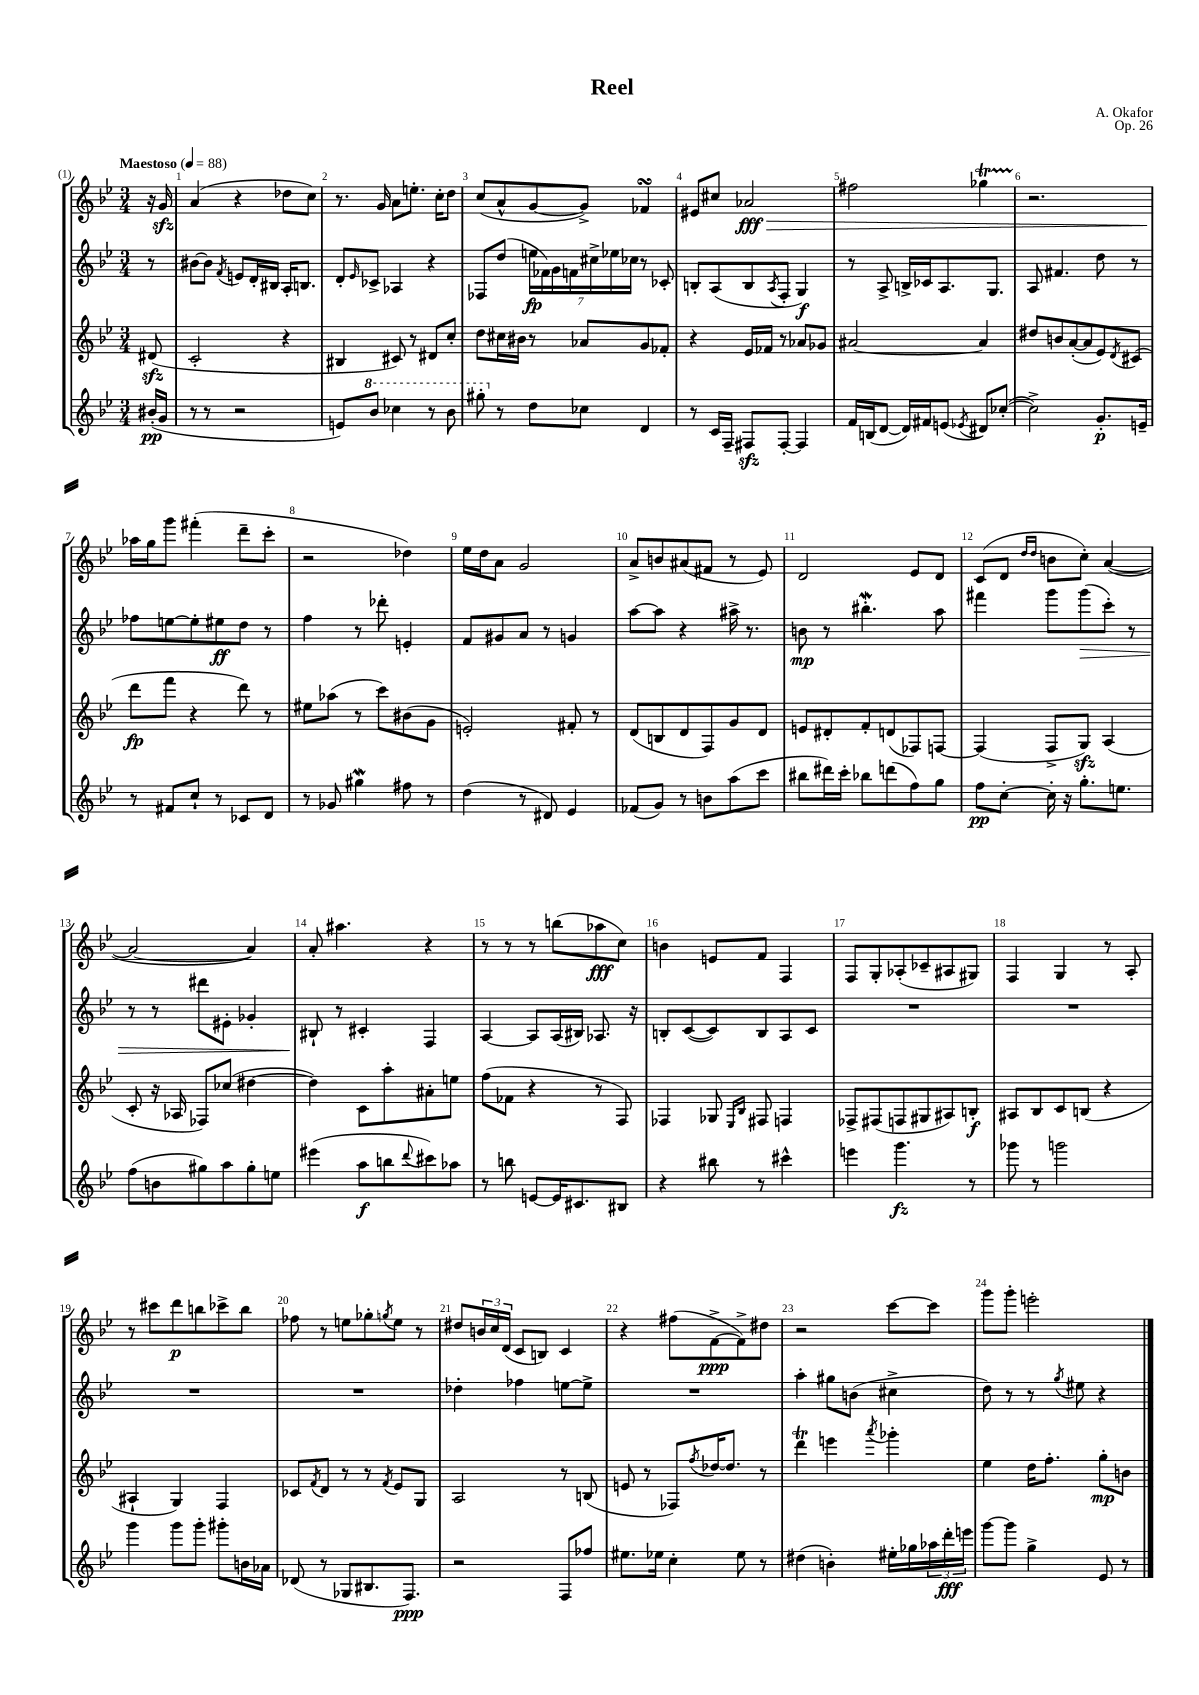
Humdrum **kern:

**kern	**dynam	**kern	**dynam	**kern	**dynam	**kern	**dynam
*part4	*part4	*part3	*part3	*part2	*part2	*part1	*part1
*staff4	*staff4	*staff3	*staff3	*staff2	*staff2	*staff1	*staff1
*clefG2	*	*clefG2	*	*clefG2	*	*clefG2	*
*k[b-e-]	*	*k[b-e-]	*	*k[b-e-]	*	*k[b-e-]	*
*M3/4	*	*M3/4	*	*M3/4	*	*M3/4	*
*MM88	*	*MM88	*	*MM88	*	*MM88	*
=	=	=	=	=	=	=	=
!	!	!	!	!	!	!LO:TX:a:B:t=Maestoso	!
(16b#X'/LL	pp	(8d#Xzz/	.	8r	.	16r	.
16g/JJ	.	.	.	.	.	16gzz/	.
=1	=1	=1	=1	=1	=1	=1	=1
8r	.	2c'/	.	[8b#X\L	.	(4a/	.
8r	.	.	.	8b#\J]	.	.	.
.	.	.	.	8qf/	.	.	.
2r	.	.	.	8en/L	.	4r	.
.	.	.	.	16d'/L	.	.	.
.	.	.	.	16B#X/JJ	.	.	.
.	.	4r	.	16A'/KL	.	8dd-X\L	.
.	.	.	.	8.Bn/J	.	.	.
.	.	.	.	.	.	8cc\J)	.
=2	=2	=2	=2	=2	=2	=2	=2
8en/L)	.	4B#X/	.	8d'/L	.	8.r	.
.	.	.	.	16qqe-/	.	.	.
*8va	*	*	*	*	*	*	*
8bb-/J	.	.	.	8c-X^/J	.	.	.
.	.	.	.	.	.	16g/	.
4ccc-X\	.	8c#X/)	.	4A-X/	.	8a\L	.
.	.	8r	.	.	.	8.een'\J	.
8r	.	8d#X/L	.	4r	.	.	.
.	.	.	.	.	.	16cc'\KL	.
8bb-\	.	8cc'/J	.	.	.	8dd\J	.
=3	=3	=3	=3	=3	=3	=3	=3
8ggg#X'\	.	8dd\L	.	8F-X/L	.	(8cc/L	.
*X8va	*	*	*	*	*	*	*
8r	.	16cc#X\L	.	(8dd/J	.	8a^^/	.
.	.	16b#X\JJ	.	.	.	.	.
8dd\L	.	8r	.	28een\LL	fp	[8g/	.
.	.	.	.	28f-X\)	.	.	.
.	.	.	.	28g\	.	.	.
.	.	.	.	28fn\	.	.	.
8cc-X\J	.	8a-X/L	.	.	.	8g^/J])	.
.	.	.	.	28cc#X^\	.	.	.
.	.	.	.	28ee-X\	.	.	.
.	.	.	.	28cc-X\JJ	.	.	.
4d/	.	8g/	.	8r	.	4f-XsSSs/	.
.	.	8f-X'/J	.	8c-X'/	.	.	.
=4	=4	=4	=4	=4	=4	=4	=4
8r	.	4r	.	8Bn'/L	.	8e#X/L	.
16c/LL	.	.	.	(8A/	.	8cc#X/J	.
16F~/JJ	.	.	.	.	.	.	.
!	!	!	!	!	!	!	!LO:HP:b
8F#Xzz/L	.	16e-/LL	.	8B/	.	2a-X/	> fff
.	.	16f-X/JJ	.	.	.	.	.
.	.	.	.	8qA/	.	.	.
[8F#'/J	.	8r	.	8F'/J	.	.	.
4F#/]	.	8a-X/L	.	4G/)	f	.	.
.	.	8g-X/J	.	.	.	.	.
=5	=5	=5	=5	=5	=5	=5	=5
16f/LL	.	[2a#X/	.	8r	.	2ff#X\	.
(16Bn/J	.	.	.	.	.	.	.
[8d/J	.	.	.	8A^/	.	.	.
16d/LL])	.	.	.	16Bn^/LL	.	.	.
16f#X/J	.	.	.	16c-X/J	.	.	.
(8en/J	.	.	.	8.A/	.	.	.
8qe-X/	.	.	.	.	.	.	.
8d#X/L)	.	4a#/]	.	.	.	4gg-XT\	.
.	.	.	.	8.G/J	.	.	.
([8cc-X'/J	.	.	.	.	.	.	.
=6	=6	=6	=6	=6	=6	=6	=6
2cc-^\])	.	8dd#X/L	.	8A/	.	2.r	.
.	.	8bn/	.	4.f#X/	.	.	.
.	.	([8a'/	.	.	.	.	.
.	.	8a/]	.	.	.	.	.
8.g'/L	p	8e-/)	.	8dd\	.	.	.
.	.	8qd/	.	.	.	.	.
.	.	(8c#X/J	.	8r	.	.	.
16en~/Jk	.	.	.	.	.	.	.
!!LO:LB:g=z
=7	=7	=7	=7	=7	=7	=7	=7
8r	.	8ddd\L	fp	8ff-X\L	.	16aa-X\LL	.
.	.	.	.	.	.	16gg\J	]
8f#X/L	.	8fff\J	.	[8een\	.	8ggg\J	.
8cc`/J	.	4r	.	8ee'\]	.	(4fff#X'\	.
8r	.	.	.	8ee#X\	ff	.	.
8c-X/L	.	8ddd\)	.	8dd\J	.	8ddd~\L	.
8d/J	.	8r	.	8r	.	8ccc'\J	.
=8	=8	=8	=8	=8	=8	=8	=8
8r	.	8ee#X\L	.	4ff\	.	2r	.
8g-X/	.	(8aa-X\J	.	.	.	.	.
4gg#XW\	.	8r	.	8r	.	.	.
.	.	8ccc\L)	.	8ddd-X'\	.	.	.
8ff#X\	.	(8b#X\	.	4en'/	.	4dd-X\)	.
8r	.	8g\J	.	.	.	.	.
=9	=9	=9	=9	=9	=9	=9	=9
(4dd\	.	2en'/)	.	8f/L	.	16ee-\LL	.
.	.	.	.	.	.	16dd\J	.
.	.	.	.	8g#X/	.	8a\J	.
8r	.	.	.	8a/J	.	2g/	.
8d#X/)	.	.	.	8r	.	.	.
4e-/	.	8f#X'/	.	4gn/	.	.	.
.	.	8r	.	.	.	.	.
=10	=10	=10	=10	=10	=10	=10	=10
(8f-X/L	.	(8d/L	.	[8aa\L	.	8a^/L	.
8g/J)	.	8Bn/	.	8aa\J]	.	8bn/	.
8r	.	8d/	.	4r	.	(8a#X/	.
8bn\L	.	8F/)	.	.	.	8f#X/J	.
(8aa\	.	8g/	.	16aa#X^\	.	8r	.
.	.	.	.	8.r	.	.	.
8ccc\J	.	8d/J	.	.	.	8e-/)	.
=11	=11	=11	=11	=11	=11	=11	=11
8bb#X\L	.	8en/L	.	8bn\	mp	2d/	.
16ddd#X\L)	.	8d#X'/	.	8r	.	.	.
16ccc'\JJ	.	.	.	.	.	.	.
8bb-X\L	.	8f'/	.	4.bb#XW'\	.	.	.
(8dddn\	.	(8dn/	.	.	.	.	.
8ff\)	.	8F-X/)	.	.	.	8e-/L	.
8gg\J	.	[8Fn/J	.	8aa\	.	8d/J	.
=12	=12	=12	=12	=12	=12	=12	=12
8ff\L	pp	(4F/]	.	4fff#X\	.	(8c/L	.
[8cc'\J	.	.	.	.	.	8d/J	.
.	.	.	.	.	.	16qqdd/LL	.
.	.	.	.	.	.	16qqdd/JJ	.
16cc'\]	.	8F^/L	.	8ggg\L	.	8bn\L	.
16r	.	.	.	.	.	.	.
!	!	!	!	!	!LO:HP:b	!	!
8.gg'\L	.	8Gzz/J)	.	(8ggg\	>	8cc'\J)	.
.	.	(4A/	.	8ccc'\J)	.	([4a/	.
8.een\J	.	.	.	.	.	.	.
.	.	.	.	8r	.	.	.
!!LO:LB:g=z
=13	=13	=13	=13	=13	=13	=13	=13
(8ff\L	.	8c'/	.	8r	.	2a/_	.
8bn\	.	16r	.	8r	.	.	.
.	.	16A-X/	.	.	.	.	.
8gg#X\)	.	8F-X/L)	.	8ddd#X\L	.	.	.
8aa\	.	(8cc-X/J	.	8e#X'\J	.	.	.
8gg#'\	.	[4dd#X\	.	4g-X'/	.	4a/])	.
8een\J	.	.	.	.	.	.	.
=14	=14	=14	=14	=14	=14	=14	=14
(4eee#X\	.	4dd#\])	.	8B#X`/	.	8a'/	.
.	.	.	.	8r	]	4.aa#X\	.
8aa\L	f	8c\L	.	4c#X'/	.	.	.
8bbn\	.	8aa'\	.	.	.	.	.
8qqddd/	.	.	.	.	.	.	.
8ccc#X\)	.	8a#X'\	.	4F/	.	4r	.
8aa-X\J	.	8een\J	.	.	.	.	.
=15	=15	=15	=15	=15	=15	=15	=15
8r	.	(8ff\L	.	[4A/	.	8r	.
8bbn\	.	8f-X\J	.	.	.	8r	.
[8en/L	.	4r	.	8A/L]	.	8r	.
16e/K]	.	.	.	(16A/L	.	(8bbn\L	.
8.c#X/	.	.	.	16B#X/JJ)	.	.	.
.	.	8r	.	8.A-X/	.	8aa-X\	fff
8B#X/J	.	8F/)	.	.	.	8cc\J)	.
.	.	.	.	16r	.	.	.
=16	=16	=16	=16	=16	=16	=16	=16
4r	.	4F-X/	.	8Bn'/L	.	4bn\	.
.	.	.	.	([8c/	.	.	.
8bb#X\	.	8G-X/	.	8c/])	.	8en/L	.
.	.	16qqE-/LL	.	.	.	.	.
.	.	16qqB-/JJ	.	.	.	.	.
8r	.	8F#X/	.	8B/	.	8f/J	.
4ccc#X^^\	.	4Fn/	.	8A/	.	4F/	.
.	.	.	.	8c/J	.	.	.
=17	=17	=17	=17	=17	=17	=17	=17
4eeen\	.	8F-X^/L	.	2.r	.	8F/L	.
.	.	(8F#X/	.	.	.	8G'/	.
4.ggg\	fz	8Fn/	.	.	.	(8A-X'/	.
.	.	8G#X/	.	.	.	8c-X~/	.
.	.	8A#X/)	.	.	.	8A#X/	.
8r	.	8Bn'/J	f	.	.	8G#X/J)	.
=18	=18	=18	=18	=18	=18	=18	=18
8ggg-X\	.	8A#X/L	.	2.r	.	4F/	.
8r	.	8B-/	.	.	.	.	.
2gggn\	.	8c/	.	.	.	4G/	.
.	.	(8Bn/J	.	.	.	.	.
.	.	4r	.	.	.	8r	.
.	.	.	.	.	.	8A'/	.
!!LO:LB:g=z
=19	=19	=19	=19	=19	=19	=19	=19
4ggg\	.	4A#X`/	.	2.r	.	8r	.
.	.	.	.	.	.	8ccc#X\L	.
8ggg\L	.	4G/)	.	.	.	8ddd\	p
8ggg'\J	.	.	.	.	.	8bbn\	.
8ggg#X'\L	.	4F/	.	.	.	8ccc-X^\	.
16bn\L	.	.	.	.	.	8bb\J	.
16a-X\JJ	.	.	.	.	.	.	.
=20	=20	=20	=20	=20	=20	=20	=20
(8d-X/	.	8c-X/L	.	2.r	.	8ff-X\	.
.	.	8qf/	.	.	.	.	.
8r	.	8d/J	.	.	.	8r	.
8G-X/L	.	8r	.	.	.	8een\L	.
8.B#X/	.	8r	.	.	.	8gg-X'\	.
.	.	8qf/	.	.	.	8qggn/	.
.	.	8e-/L	.	.	.	8ee\J	.
8.F/J)	ppp	.	.	.	.	.	.
.	.	8G/J	.	.	.	8r	.
=21	=21	=21	=21	=21	=21	=21	=21
2r	.	2A/	.	4dd-X'\	.	8dd#X/L	.
.	.	.	.	.	.	24bn/L	.
.	.	.	.	.	.	24cc/	.
.	.	.	.	.	.	(24d/JJ	.
.	.	.	.	4ff-X\	.	8c/L	.
.	.	.	.	.	.	8Bn/J)	.
8F/L	.	8r	.	[8een\L	.	4c/	.
8ff-X/J	.	(8Bn/	.	8ee^\J]	.	.	.
=22	=22	=22	=22	=22	=22	=22	=22
8.ee#X\L	.	8en/	.	2.r	.	4r	.
.	.	8r	.	.	.	.	.
16ee-X\Jk	.	.	.	.	.	.	.
4cc'\	.	8F-X/L)	.	.	.	(8ff#X\L	.
.	.	8qff/	.	.	.	.	.
.	.	[16dd-X/K	.	.	.	[8f^\	ppp
.	.	8.dd-/J]	.	.	.	.	.
8ee-\	.	.	.	.	.	8f^\])	.
8r	.	8r	.	.	.	8dd#X\J	.
=23	=23	=23	=23	=23	=23	=23	=23
(4dd#X\	.	4dddt\	.	4aa'\	.	2r	.
4bn'\)	.	4eeen\	.	8gg#X\L	.	.	.
.	.	.	.	(8bn\J	.	.	.
.	.	8qaaa/	.	.	.	.	.
16ee#X'\LL	.	4ggg-X'\	.	4cc#X^\	.	[8ccc\L	.
16gg-X\	.	.	.	.	.	.	.
24aa-X\	.	.	.	.	.	8ccc\J]	.
24ddd'\	fff	.	.	.	.	.	.
24eeen\JJ	.	.	.	.	.	.	.
=24	=24	=24	=24	=24	=24	=24	=24
[8ggg\L	.	4ee-\	.	8dd\)	.	8ggg\L	.
8ggg\J]	.	.	.	8r	.	8ggg'\J	.
4gg^\	.	16dd\KL	.	8r	.	2eeen'\	.
.	.	8.ff'\J	.	.	.	.	.
.	.	.	.	8qgg/	.	.	.
.	.	.	.	8ee#X\	.	.	.
8e-/	.	8gg'\L	mp	4r	.	.	.
8r	.	8bn\J	.	.	.	.	.
==	==	==	==	==	==	==	==
*-	*-	*-	*-	*-	*-	*-	*-
